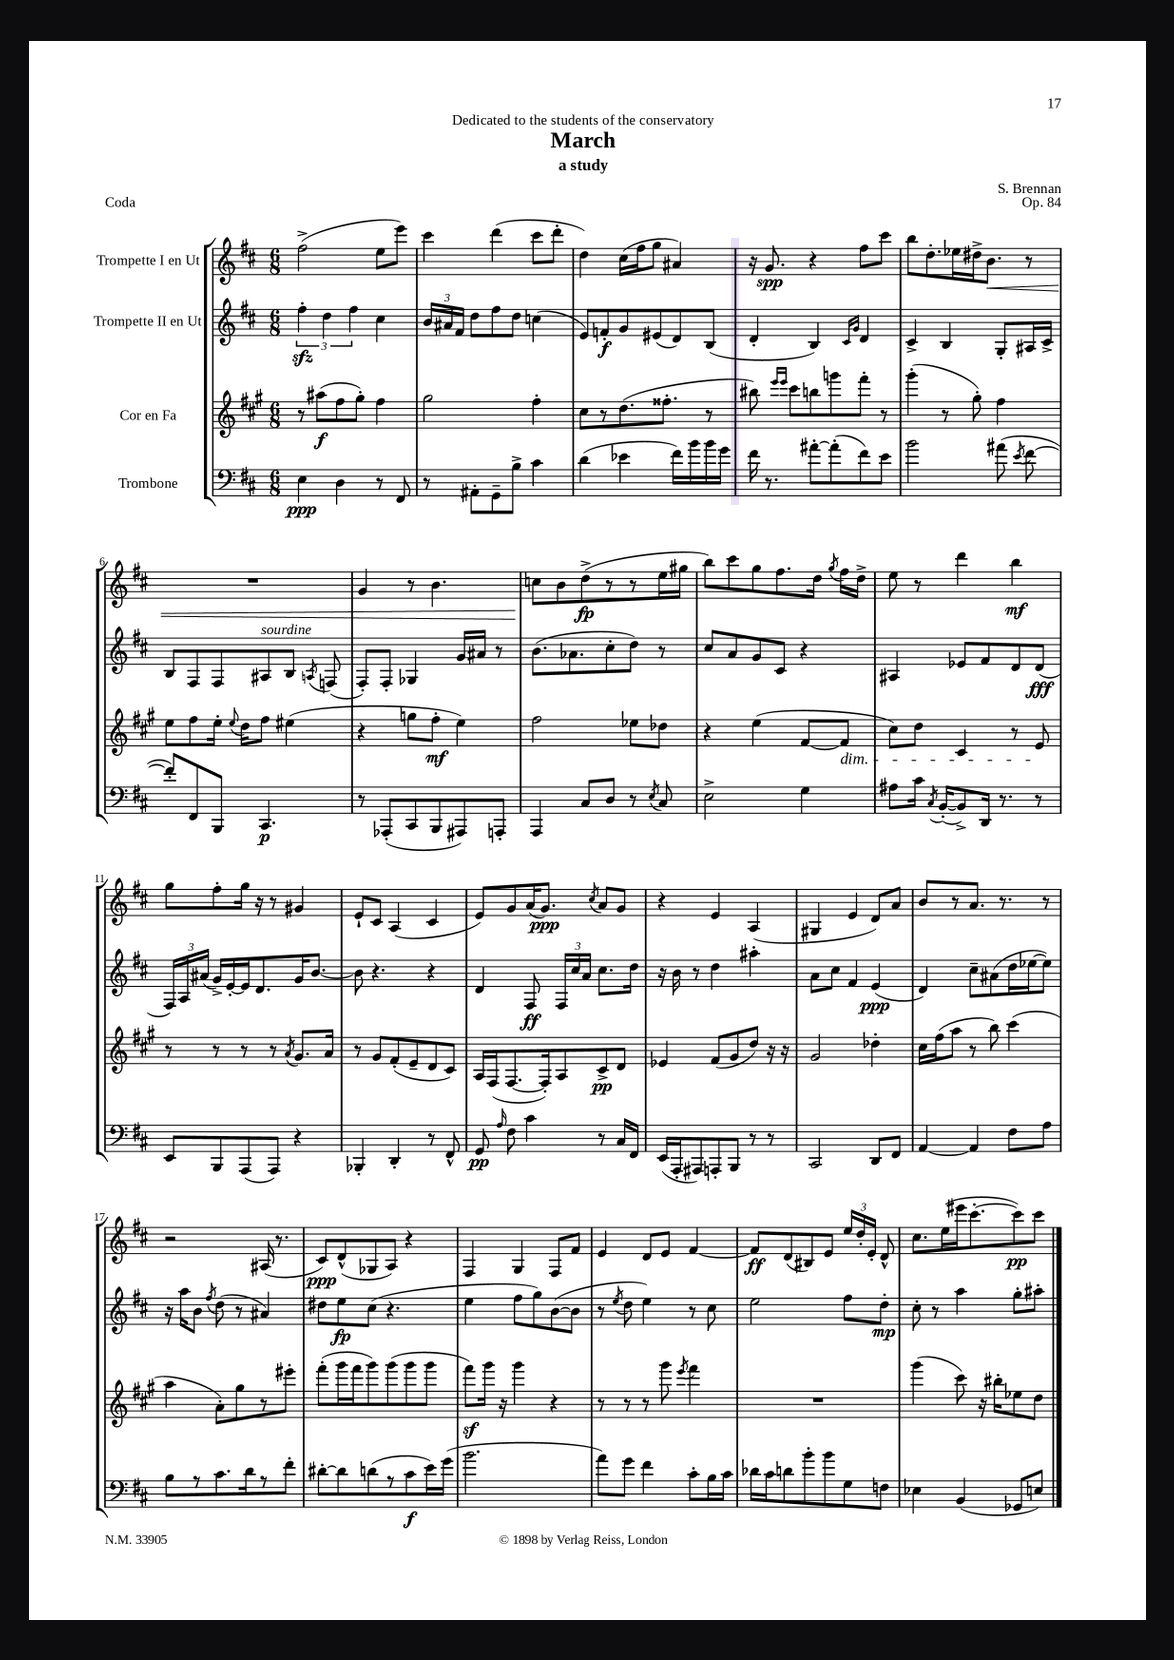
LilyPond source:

\header { title = "March" composer = "S. Brennan" subtitle = "a study" dedication = "Dedicated to the students of the conservatory" opus = "Op. 84" piece = "Coda" }
<<
\new StaffGroup <<
\new Staff = "s0" \with { instrumentName = "Trompette I en Ut" } {
    \clef treble \key d \major \numericTimeSignature \time 6/8
    \autoBeamOff fis''2->( e''8[ e'''8]) |
    cis'''4 d'''4( cis'''8[ d'''8]-. |
    d''4) cis''16[( fis''16 g''8] ais'4) |
    r16 g'8.\spp r4 fis''8[ cis'''8] |
    b''8[ d''8.-. ees''16 dis''16-> b'8.]\< r8 |
    R2. |
    g'4 r8 b'4. |
    c''8[\! b'8 d''8->\fp( r8 r8 e''16 gis''16] |
    b''8[) cis'''8 g''8 fis''8. d''16] \acciaccatura { g''8 } fis''16[ d''16]-> |
    e''8 r8 d'''4 b''4\mf |
    g''8[ fis''8-. g''16] r16 r8 gis'4 |
    e'8[-! cis'8] a4( cis'4 |
    e'8[) g'8 a'16( g'8.]\ppp) \acciaccatura { cis''8 } a'8[ g'8] |
    r4 e'4 a4( |
    gis4 e'4 d'8[) a'8] |
    b'8[ r8 a'8.] r8. r8 |
    r2 ais16( r8. |
    cis'8[\ppp) d'8-^( ges8 a8]) r4 |
    fis4 g4 fis8[ fis'8] |
    e'4 d'8[ e'8] fis'4~ |
    fis'8[\ff d'8( bis8) e'8] \tuplet 3/2 { e''16[ d''16-. e'16]-. } d'8-^ |
    cis''8.[ e''16( eis'''16 cis'''8.~-. cis'''8\pp) cis'''8] \bar "|." |
}
\new Staff = "s1" \with { instrumentName = "Trompette II en Ut" } {
    \clef treble \key d \major \numericTimeSignature \time 6/8
    \autoBeamOff \tuplet 3/2 { fis''4-.\sfz d''4 fis''4 } cis''4 |
    \tuplet 3/2 { b'16[ ais'16 fis'16] } d''8[ fis''8 d''8] c''4( |
    e'8[) f'8-.\f g'8 eis'8( d'8) b8]( |
    d'4-. b4) \grace { cis'16[ g'16] } d'4 |
    cis'4-> b4 g8[-. ais16 cis'16]-> |
    b8[ fis8 fis8 ais8^\markup { \italic "sourdine" } b8] \acciaccatura { a8 } f8( |
    fis8[-.) fis8]-. ges4 g'16[ ais'16] r8 |
    b'8.[( aes'8. cis''8-. d''8]) r8 |
    cis''8[ a'8 g'8 cis'8] r4 |
    ais4 ees'8[ fis'8 d'8 d'8]\fff( |
    \tuplet 3/2 { fis16[) a16 ais'16]( } g'16[->) e'16~-. e'16 d'8. g'16 b'8.]~ |
    b'8 r4. r4 |
    d'4 fis8\ff \tuplet 3/2 { fis16[ cis''16 a'16] } cis''8.[ d''16] |
    r16 b'16 r8 d''4 ais''4-. |
    a'8[ cis''8] fis'4 e'4\ppp( |
    d'4) cis''8[-- ais'8( d''16 ees''16~ ees''8]) |
    r16 a''16[ b'8] \acciaccatura { fis''8 } d''8( r8 ais'4) |
    dis''8[ e''8\fp cis''8]( r4. |
    e''4 fis''8[ g''8) b'8~( b'8] |
    r8 \acciaccatura { e''8 } d''8 e''4) r8 cis''8 |
    e''2 fis''8[ d''8]-.\mp |
    cis''8-. r8 a''4 g''8[-. ais''8]-. \bar "|." |
}
\new Staff = "s2" \with { instrumentName = "Cor en Fa" } {
    \clef treble \key a \major \numericTimeSignature \time 6/8
    \autoBeamOff r8 ais''8[\f( fis''8 gis''8]-.) fis''4 |
    gis''2 fis''4-. |
    cis''8[ r8 d''8.( fisis''8.]-. r8 |
    bis''8) \grace { e'''16[ e'''16] } cis'''8[ b''8 g'''8 fis'''8]-. r8 |
    gis'''4-.( r8 gis''8-.) fis''4 |
    e''8[ fis''8 e''16]-. \appoggiatura { e''8 } d''16[ fis''8] eis''4( |
    r4 g''8[ fis''8]-.\mf e''4) |
    fis''2 ees''8[ des''8] |
    r4 e''4( fis'8[~ fis'8]\dim |
    cis''8[) d''8] cis'4 r8 e'8\! |
    r8 r8 r8 r8 \acciaccatura { a'8 } gis'8.[ a'16] |
    r8 gis'8[ fis'8-.( e'8-- d'8 cis'8]) |
    a16[ fis16( fis8.~ fis16-.) a8 cis'8->\pp d'8] |
    ees'4 fis'8[( gis'8 d''8]) r16 r16 |
    gis'2 des''4-. |
    cis''16[ fis''16( a''8] r8 b''8) cis'''4( |
    a''4 a'8[-.) gis''8 r8 eis'''8]-. |
    fis'''8[-.( gis'''16 fis'''16 gis'''8) gis'''8( gis'''8 gis'''8] |
    fis'''8[\sf) gis'''16] r16 gis'''4 r4 |
    r8 r8 r8 gis'''8 \acciaccatura { e'''8 } fis'''4 |
    R2. |
    gis'''4( cis'''8) r16 bis''16[-. ees''8 d''8] \bar "|." |
}
\new Staff = "s3" \with { instrumentName = "Trombone" } {
    \clef bass \key d \major \numericTimeSignature \time 6/8
    \autoBeamOff e4\ppp d4 r8 fis,8 |
    r8 ais,8[-. g,8-- b8]-> cis'4 |
    d'4( ees'4 fis'16[) b'16 b'16 g'16] |
    fis'16 r8. ais'8[~-. ais'8-.( fis'8) e'8] |
    b'2 ais'8( \acciaccatura { e'8 } fis'8~ |
    fis'8[-.) fis,8 b,,8] cis,4.\p |
    r8 aes,,8[-.( cis,8 b,,8 ais,,8) a,,8]-. |
    a,,4 cis8[ d8] r8 \acciaccatura { e8 } cis8 |
    e2-> g4 |
    ais8[ cis'16] \acciaccatura { cis8 } b,16[~-.( b,8->) d,16] r8. r8 |
    e,8[ b,,8 a,,8( a,,8]) r4 |
    bes,,4-. d,4-. r8 fis,8-^ |
    g,8\pp \grace { a16 } fis8 cis'4 r8 cis16[ fis,16] |
    e,16[( a,,16-. ais,,8) a,,8-. b,,8] r8 r8 |
    cis,2 d,8[ fis,8] |
    a,4~ a,4 fis8[ a8] |
    b8[ r8 cis'8. d'16 r8 fis'8]-. |
    dis'8[~-. dis'8 d'8( r8 cis'8\f e'16) g'16]( |
    b'2. |
    a'8[) g'8] fis'4 cis'8[-. b16 cis'16] |
    des'16[ cis'16 d'8 b'8-. b'8 g8 f8] |
    ees4 b,4( ges,8[ e8]) \bar "|." |
}
>>
>>
